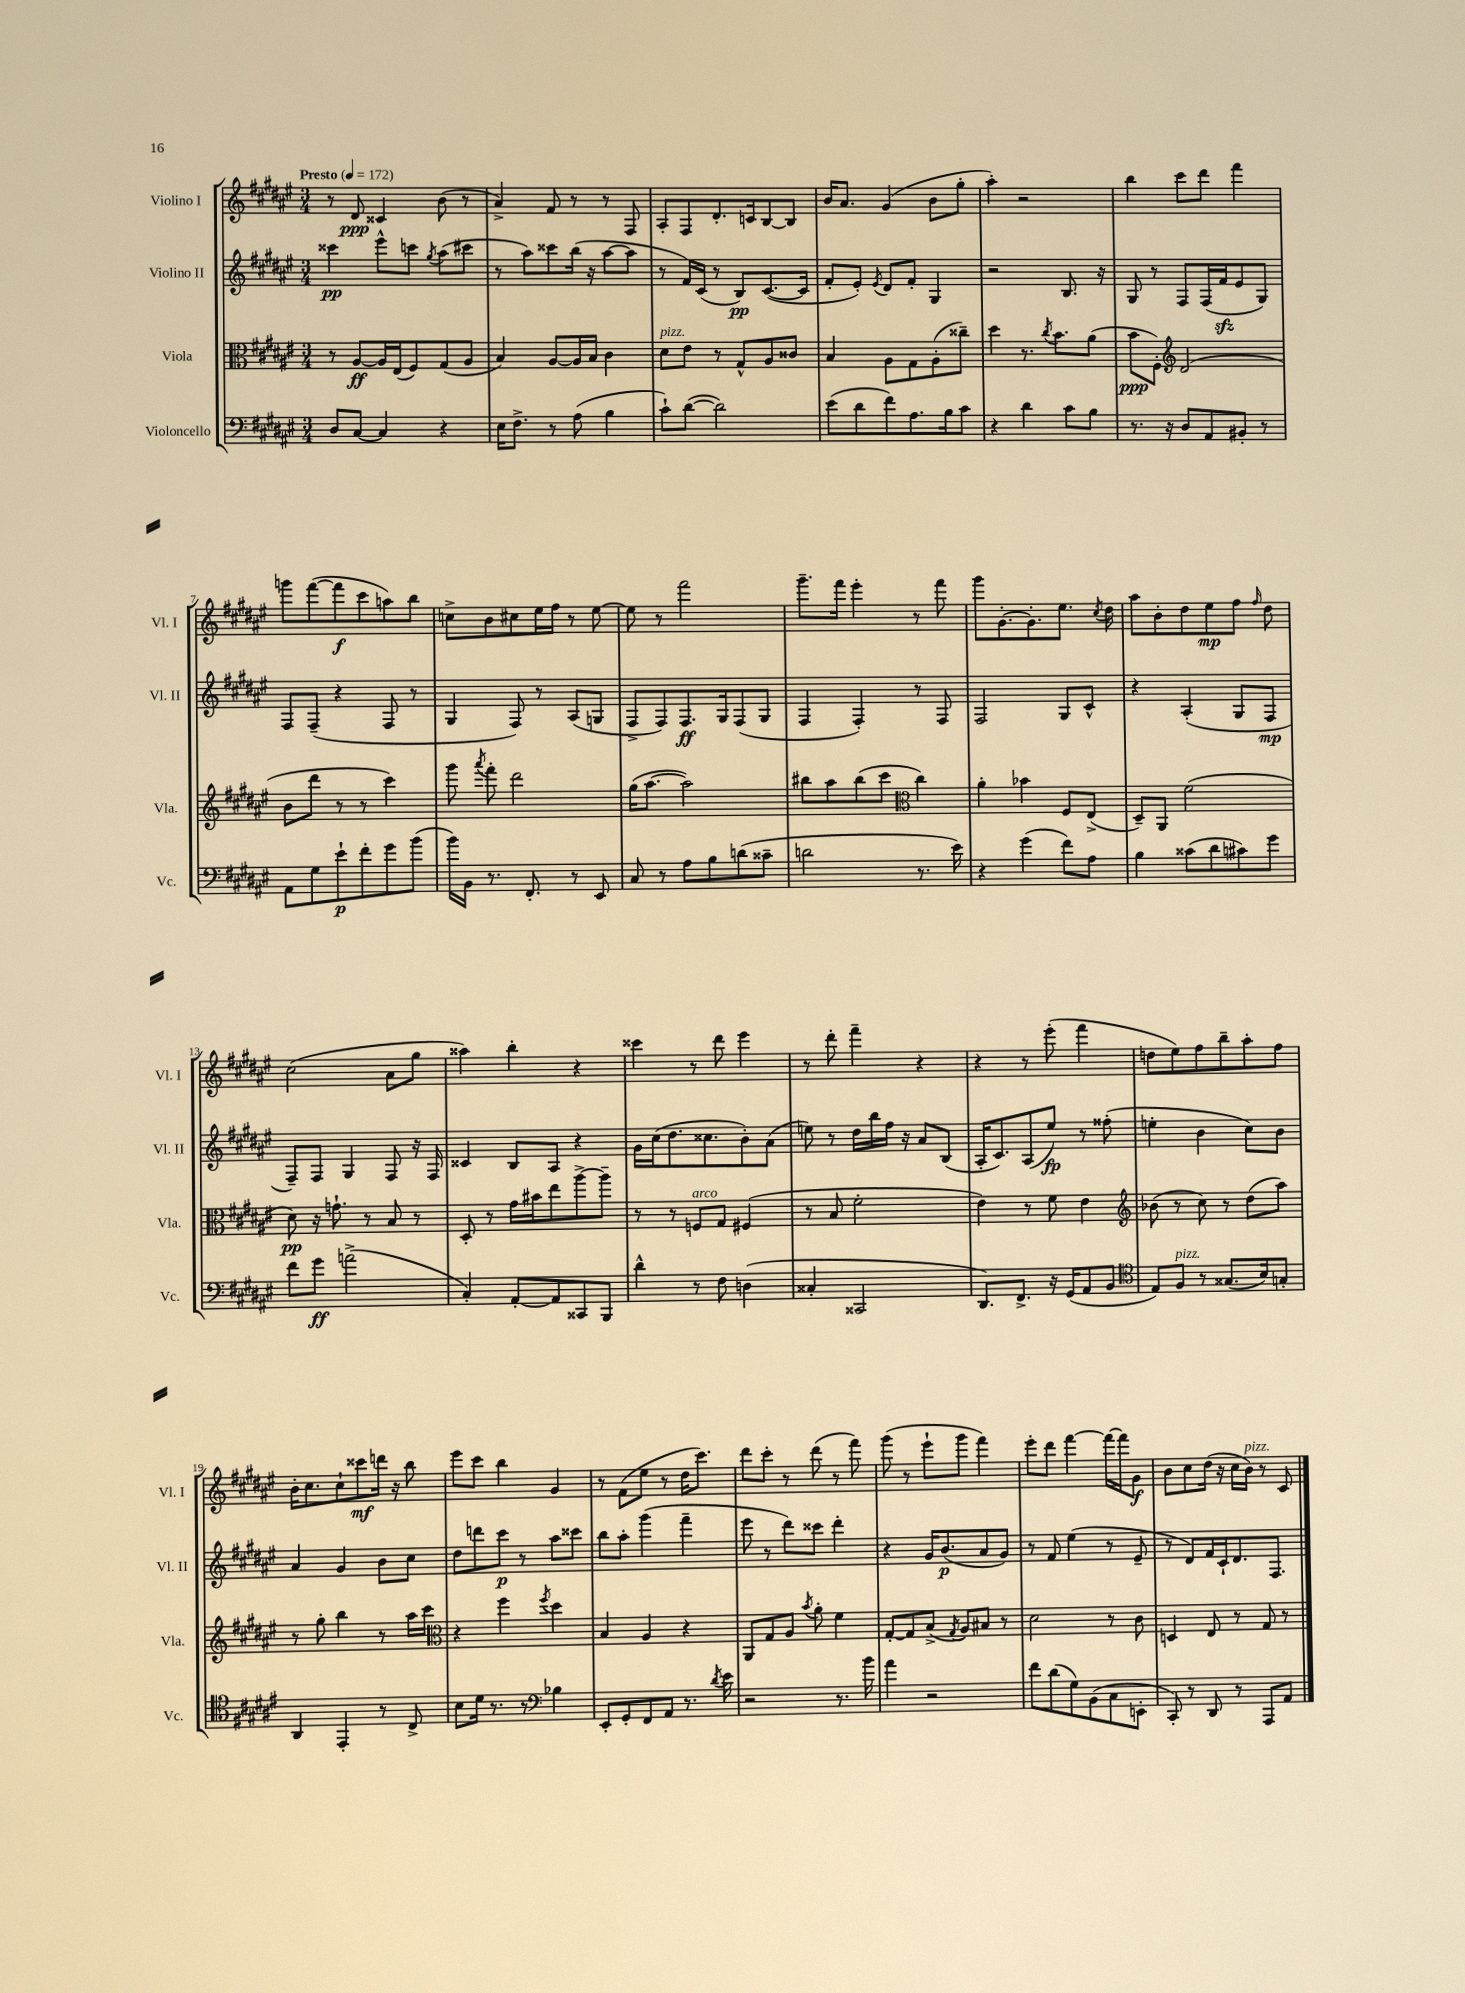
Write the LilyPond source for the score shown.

<<
\new StaffGroup <<
\new Staff = "s0" \with { instrumentName = "Violino I" shortInstrumentName = "Vl. I" } {
    \clef treble \key fis \major \numericTimeSignature \time 3/4 \tempo "Presto" 4 = 172
    \autoBeamOff r8 dis'8\ppp cisis'4 b'8( r8 |
    ais'4->) fis'8 r8 r8 fis8 |
    ais8[-. fis8 dis'8.-. c'16 b8~ b8] |
    b'16[ ais'8.] gis'4( b'8[ gis''8]-. |
    ais''4-.) r2 |
    b''4 cis'''8[ dis'''8] fis'''4 |
    g'''8[ fis'''8~( fis'''8\f cis'''8 a''8) b''8] |
    c''8[-> b'8 cis''8 eis''16 fis''16] r8 eis''8~ |
    eis''8 r8 fis'''2 |
    gis'''8.[-- fis'''16] eis'''4-. r8 fis'''8 |
    gis'''8[ gis'8.~-. gis'8.-. eis''8.] \acciaccatura { cis''8 } dis''16 |
    ais''8[ b'8-. dis''8 eis''8\mp fis''8] \grace { fis''16 } dis''8 |
    cis''2( ais'8[ gis''8] |
    aisis''4) b''4-. r4 |
    cisis'''4 r8 dis'''8 eis'''4 |
    r8 dis'''8-. fis'''4-- r4 |
    r4 r8 eis'''8-.( fis'''4 |
    d''8[ eis''8) fis''8 b''8-- ais''8-. fis''8] |
    b'16[-. cis''8. cis''8-! cisis'''8\mf d'''16] r16 b''8 |
    eis'''8[ cis'''8] b''4 gis'4 |
    r8 fis'8[( eis''8] r8 dis''16[ cis'''8.]) |
    dis'''8[ cis'''8]-. r8 dis'''8( r8 fis'''8) |
    gis'''8( r8 eis'''8[-! gis'''8] fis'''4) |
    eis'''8[-. dis'''8] fis'''4~ fis'''16[~ fis'''16 gis'8]\f |
    b'8[ cis''8 dis''16]( r16 cis''16[ b'16]^\markup { \italic "pizz." }) r8 cis'8 \bar "|." |
}
\new Staff = "s1" \with { instrumentName = "Violino II" shortInstrumentName = "Vl. II" } {
    \clef treble \key fis \major \numericTimeSignature \time 3/4
    \autoBeamOff cisis'''4\pp eis'''8[-^ c'''8] \acciaccatura { gis''8 } ais''8[( cis'''8] |
    r8 ais''8[) cisis'''8 b''16]( r16 ais''8[~ ais''8] |
    r8 fis'16[) cis'16]( r8 b8[\pp) cis'8.~( cis'16] |
    fis'8[-. eis'8]-.) \acciaccatura { eis'8 } dis'8[ fis'8]-. gis4 |
    r2 b8. r16 |
    gis8 r8 fis8[ fis16( fis'16\sfz eis'8 gis8]) |
    fis8[ fis8]--( r4 fis8 r8 |
    gis4 fis8) r8 ais8[( g8] |
    fis8[-> fis8) fis8.\ff gis16 fis8( gis8] |
    fis4 fis4-.) r8 fis8 |
    fis2 gis8[ cis'8]-^ |
    r4 ais4-.( gis8[ fis8]\mp |
    fis8[--) fis8] gis4 fis8 r16 fis16 |
    cisis'4 b8[ ais8] r4 |
    gis'16[ cis''16( dis''8. cisis''8. b'8-.) ais'8]( |
    e''8) r8 dis''16[ b''16 fis''16] r16 ais'8[ b8]( |
    ais16[-. cis'8.) ais8( eis''8]\fp) r8 fisis''8-.( |
    e''4-. b'4 cis''8[) b'8] |
    ais'4 gis'4 b'8[ cis''8] |
    dis''8[ d'''8 cis'''8]\p r8 ais''8[ cisis'''8] |
    b''8[ ais''8]-. gis'''4( fis'''4-- |
    eis'''8 r8 dis'''8[) cisis'''8] dis'''4-. |
    r4 gis'16[ b'8.\p( ais'8 gis'8]) |
    r8 fis'8 eis''4( r8 eis'8-- |
    r8 dis'8[) fis'16 cis'16-! dis'8. fis8.] \bar "|." |
}
\new Staff = "s2" \with { instrumentName = "Viola" shortInstrumentName = "Vla." } {
    \clef alto \key fis \major \numericTimeSignature \time 3/4
    \autoBeamOff r8 ais8[~\ff ais16 eis16( fis8) gis8( ais8] |
    b4) ais8[~ ais16 b16] cis'4 |
    dis'8[^\markup { \italic "pizz." } eis'8] r8 gis8[-^ ais8 cisis'8] |
    b4 ais8[ gis8 ais8-.( cisis''8]--) |
    dis''4 r8. \acciaccatura { cis''8 } b'8.[ ais'8]( |
    b'8[\ppp fis8]-.) \clef treble dis'2( |
    b'8[ dis'''8] r8 r8 cis'''4) |
    gis'''8 \acciaccatura { ais'''8 } fis'''8-. dis'''2 |
    gis''16[( ais''8.]~ ais''2) |
    bis''8[ ais''8 bis''8( cis'''8] \clef alto cis''4) |
    ais'4-. bes'4 fis8[ eis8]->( |
    dis8[--) ais,8] fis'2( |
    dis'8\pp) r16 g'8.-! r8 b8 r8 |
    dis8-. r8 gis'16[ bis'16 eis''8 ais''8~-> ais''8]-- |
    r8 r8 f8[^\markup { \italic "arco" } gis8] fis4( |
    r8 b8 fis'2-. |
    eis'4) r8 fis'8 eis'4 |
    \clef treble bes'8( r8 cis''8) r8 dis''8[( ais''8]) |
    r8 gis''8-. b''4 r8 ais''16[ cis'''16] |
    \clef alto r4 fis''4 \acciaccatura { fis''8 } dis''4 |
    b4 ais4 r4 |
    ais,8[ gis8 ais8] \acciaccatura { b'8 } ais'8-. fis'4 |
    gis8[~-. gis8 b8]->( \acciaccatura { gis8 } ais8[) bis8] r8 |
    dis'2 r8 cis'8 |
    d4 eis8 r8 gis8 r8 \bar "|." |
}
\new Staff = "s3" \with { instrumentName = "Violoncello" shortInstrumentName = "Vc." } {
    \clef bass \key fis \major \numericTimeSignature \time 3/4
    \autoBeamOff dis8[ cis8]~ cis4 r4 |
    eis16[ fis8.]-> r8 ais8( b4 |
    cis'8[-!) dis'8]~( dis'2) |
    eis'8[( dis'8 fis'8) ais8. b16 cis'8] |
    r4 dis'4 cis'8[ b8] |
    r8. r16 dis8[ ais,8 bis,8]-. r8 |
    ais,8[ gis8 eis'8-!\p fis'8-. gis'8 b'8]( |
    b'16[) b,16] r8. fis,8.-. r8 eis,8 |
    cis8 r8 ais8[ b8 d'8( cisis'8]-- |
    d'2 r8. eis'16) |
    r4 gis'4( fis'8[) ais8] |
    b4 cisis'8[( dis'8 cis'8) gis'8] |
    fis'8[ gis'8]\ff a'2->( |
    cis4-.) ais,8[~-. ais,8 cisis,8 b,,8] |
    dis'4-^ r8 fis8 d4( |
    cisis4-. cisis,2 |
    dis,8.[) fis,8.]-> r16 gis,16[( ais,8 b,8] |
    \clef tenor eis8[) fis8]^\markup { \italic "pizz." } r8 gisis8.[( b16) g8]-. |
    ais,4 eis,4-. r8 cis8-> |
    b8[ dis'16] r8. r8 \clef bass bes4 |
    eis,8[-. gis,8-. fis,8 ais,8] r8. \acciaccatura { dis'8 } eis'16 |
    r2 r8. b'16 |
    ais'4 r2 |
    fis'8[ dis'8( gis8) b,8( cis8 e,8]-. |
    cis,8-.) r8 dis,8 r8 ais,,8[ ais,8] \bar "|." |
}
>>
>>
